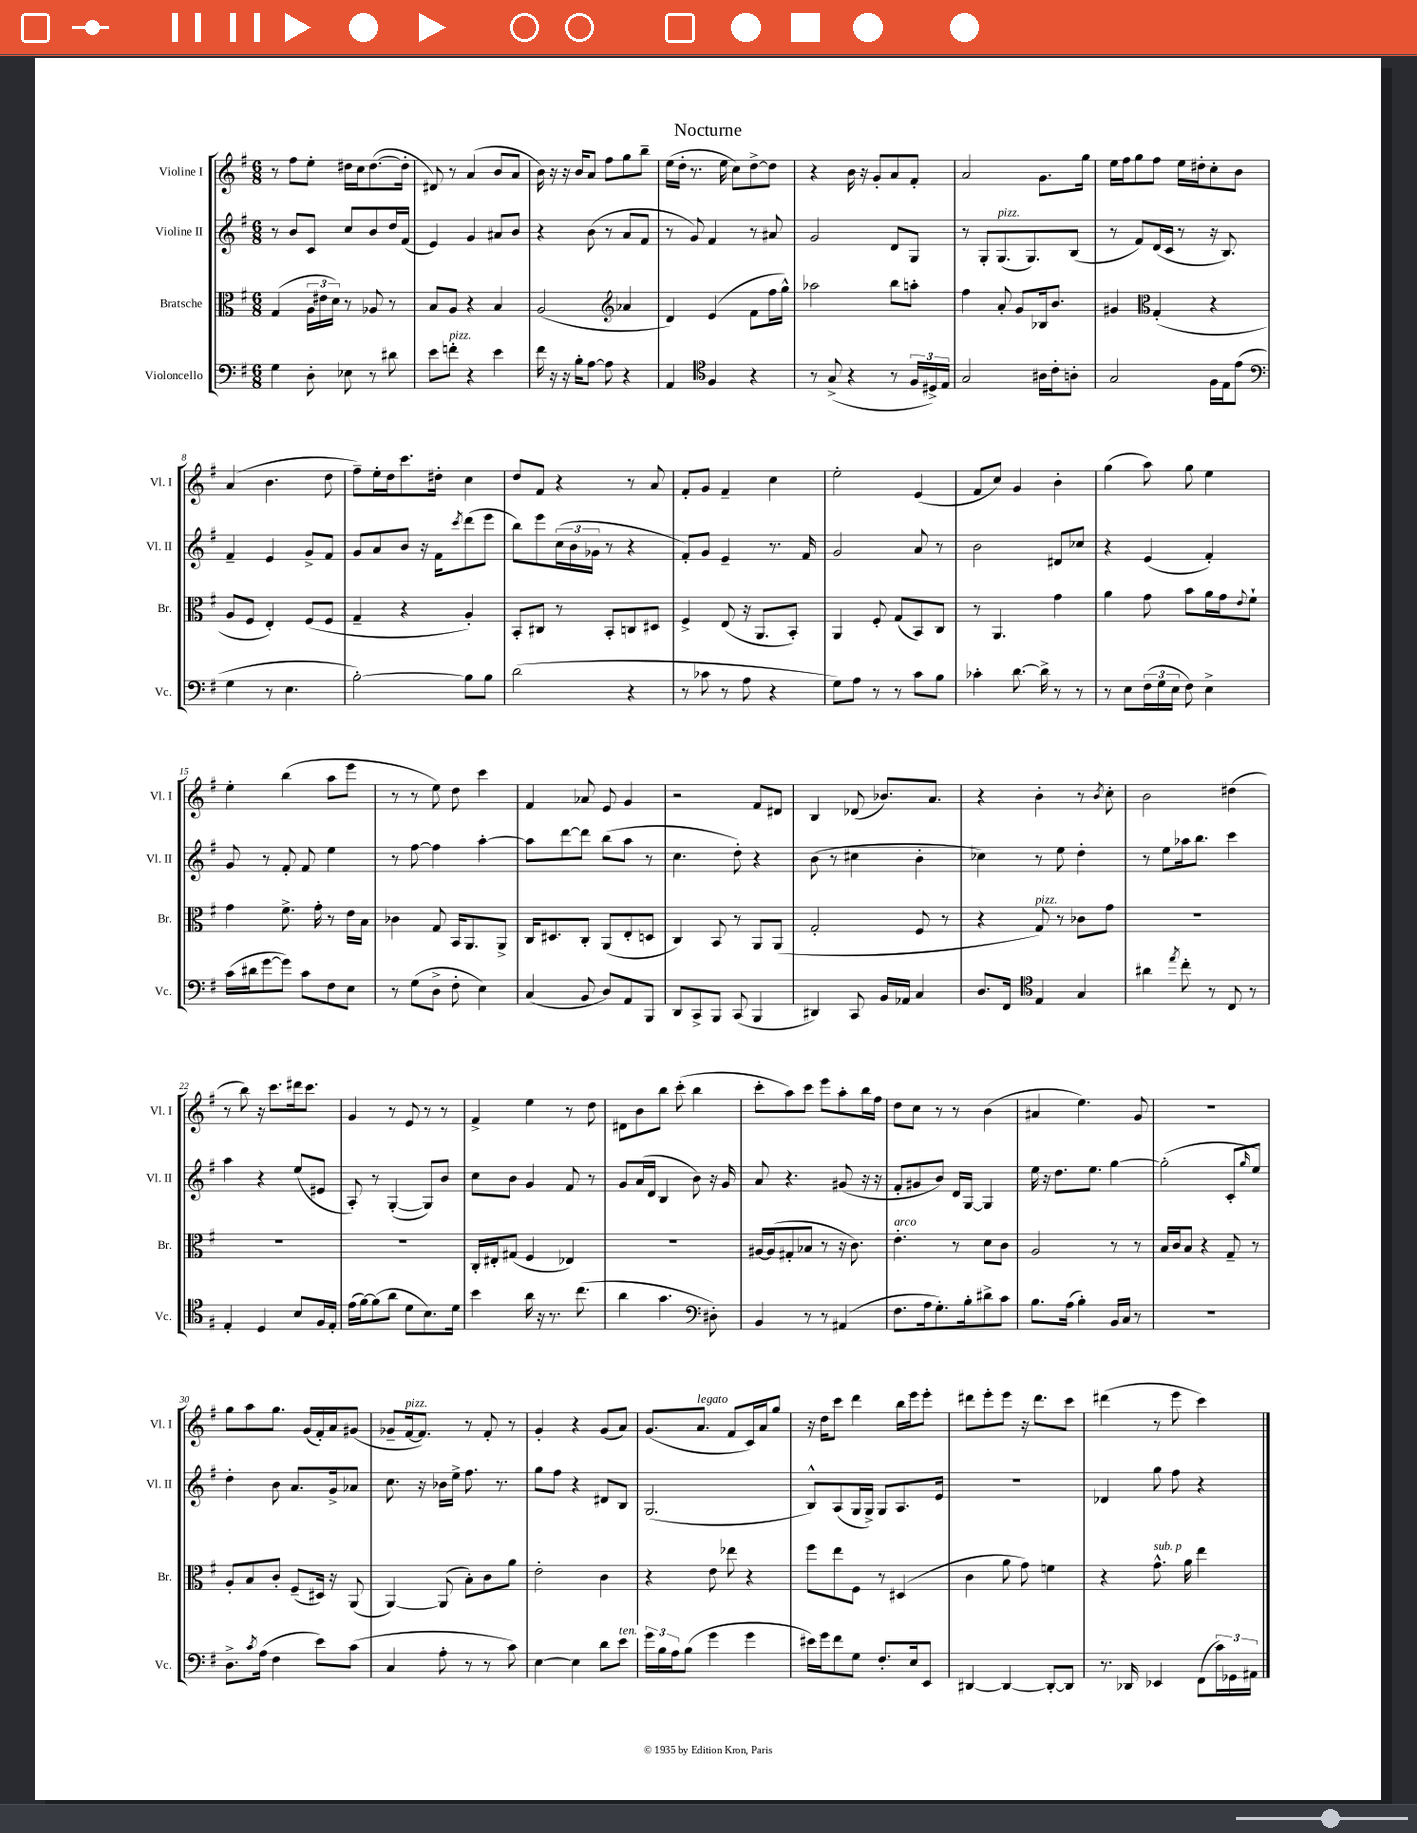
\header { title = "Nocturne" }
<<
\new StaffGroup <<
\new Staff = "s0" \with { instrumentName = "Violine I" shortInstrumentName = "Vl. I" } {
    \clef treble \key g \major \numericTimeSignature \time 6/8
    r8 fis''8 e''8-. dis''16 c''16 dis''8.~( dis''16-. |
    dis'8) r8 a'4( b'8 a'8 |
    b'16) r16 r16 b'16 a'8 fis''8 g''8 b''8-- |
    e''16( d''16-. r8. e''16 c''8) d''8~-> d''8 |
    r4 b'16 r16 g'8-. a'8 fis'8-. |
    a'2 g'8. g''16 |
    e''16 fis''16 g''8 fis''8 e''16 dis''16-. c''8-. b'8 |
    a'4( b'4. d''8 |
    fis''8--) e''16-. d''16 c'''8. dis''16-. c''4 |
    d''8 fis'8 r4 r8 a'8 |
    fis'8-. g'8 fis'4-- c''4 |
    e''2-. e'4( |
    fis'8 c''8) g'4 b'4-. |
    g''4( a''8) g''8 e''4 |
    e''4-. b''4( a''8 e'''8 |
    r8 r8 e''8) d''8 c'''4 |
    fis'4 aes'8 e'8 g'4 |
    r2 fis'8 dis'8 |
    b4 des'8( bes'8.) a'8. |
    r4 b'4-. r8 \acciaccatura { b'8 } c''8-. |
    b'2 dis''4( |
    r8 b''8) r16 c'''8. dis'''16 c'''8. |
    g'4 r8 e'8 r8 r8 |
    fis'4-> e''4 r8 d''8 |
    dis'8 b'8 b''8 c'''8-.( b''4 |
    c'''8-. a''8) c'''8 e'''8 a''8-. b''16 fis''16 |
    d''8 c''8 r8 r8 b'4( |
    ais'4 e''4.) g'8 |
    R2. |
    g''8 a''8 g''8. g'16( fis'16-.) a'16 gis'8( |
    ges'8-- fis'16~^\markup { \italic "pizz." } fis'8.) r8 fis'8-. r8 |
    g'4-. r4 g'8( a'8) |
    g'8.( a'8.^\markup { \italic "legato" } fis'8 c'16) a'16 g''8 |
    r16 d''16 c'''8 d'''4 b''16 e'''16 e'''8-. |
    dis'''8 e'''8-. e'''8 r16 dis'''8. c'''8 |
    dis'''4( r8 e'''8 c'''4) \bar "|." |
}
\new Staff = "s1" \with { instrumentName = "Violine II" shortInstrumentName = "Vl. II" } {
    \clef treble \key g \major \numericTimeSignature \time 6/8
    r8 b'8 c'8 c''8 b'8 d''16 fis'16( |
    e'4) g'4 ais'8 b'8 |
    r4 b'8( r8 a'8 fis'8 |
    r8 g'8) fis'4 r8 ais'8 |
    g'2 d'8 g8 |
    r8 g8-. g8.^\markup { \italic "pizz." }( g8.) b8( |
    r8 fis'8) d'16( c'16 r8 r16 b8.) |
    fis'4-- e'4 g'8-> fis'8 |
    g'8 a'8 b'8 r16 fis'16 \acciaccatura { c'''8 } d'''8( e'''8 |
    b''8) e'''8 \tuplet 3/2 { c''16( b'16 ges'16 } r8 r4 |
    fis'8-.) g'8 e'4-- r8. fis'16 |
    g'2 a'8 r8 |
    b'2 dis'8 ces''8 |
    r4 e'4( fis'4-.) |
    g'8 r8 fis'8-. fis'8 e''4 |
    r8 fis''8~ fis''4 a''4~-. |
    a''8 d'''8~ d'''8 b''8( a''8 r8 |
    c''4. d''8-.) r4 |
    b'8( r8 cis''4 b'4-. |
    ces''4) r8 e''8 d''4-. |
    r8 e''8 aes''16 b''8. c'''4 |
    a''4 r4 e''8( eis'8 |
    a8-.) r8 g4~-.( g8) b'8 |
    c''8 b'8 g'4 fis'8 r8 |
    g'8 a'16( d'16 b4 b'8) r16 g'16 |
    a'8 r4. gis'8( r16 r16 |
    fis'8-. gis'8 b'8) d'16 g16~ g4 |
    e''16 r16 d''8. e''8. g''4~ |
    g''2-.( c'8-. \grace { g''16 } e''8) |
    d''4-. b'8 a'8. g'16-> aes'8 |
    c''8. r16 bes'16 e''16-> fis''8. r8. |
    g''8 fis''8 r4 dis'8 b8 |
    g2.( |
    b8-^) a8( g16 g16->) g8 a8. e'16 |
    R2. |
    des'4 g''8 fis''8 r4 \bar "|." |
}
\new Staff = "s2" \with { instrumentName = "Bratsche" shortInstrumentName = "Br." } {
    \clef alto \key g \major \numericTimeSignature \time 6/8
    g4( \tuplet 3/2 { a16 eis'16 d'16) } r8 aes8 r8 |
    b8 a8 r4 b4 |
    a2( \clef treble aes'4 |
    d'4) e'4( fis'8 fis''16 g''16-^) |
    aes''2 b''8 a''8-. |
    fis''4 a'8-. g'8 bes16 b'8. |
    gis'4 \clef alto g4-.( r4 |
    a8 fis8 e4-.) fis8( fis8 |
    g4-- r4 a4-.) |
    b,8-. cis8 r8 b,8-. c8 dis8 |
    fis4-> e8( r16 a,8. b,8-.) |
    a,4 fis8-. g8( b,8) c8 |
    r8 a,4. g'4 |
    a'4 g'8 b'8 a'16 g'16 \appoggiatura { e'8 } fis'8-! |
    g'4 fis'8.-> g'16-. r8 e'16 b16 |
    ces'4 g8 b,16 a,8. a,8-> |
    c16 dis8. c8-. a,8( e8-. d8 |
    c4) b,8 r8 a,8 a,8( |
    g2-. fis8 r8 |
    r4 g8^\markup { \italic "pizz." }) r8 ces'8 g'8 |
    R2. |
    R2. |
    R2. |
    c16-. eis16-. gis8( fis4 ees4) |
    R2. |
    ais16~ ais16( gis8-. bes8 r8 r16 c'8.) |
    e'4.-.^\markup { \italic "arco" } r8 d'8 c'8 |
    a2 r8 r8 |
    b16 c'16 b8 r4 g8-- r8 |
    a8-. b8 c'8-. fis8--( dis16) r16 a,8( |
    a,4~) a,8( b8-.) c'8 a'8 |
    e'2-. c'4 |
    r4 e'8 ees''8 r4 |
    fis''8 e''8 fis8 r8 dis4( |
    c'4 a'8 g'8) f'4 |
    r4 g'8.-^^\markup { \italic "sub. p" } a'16 e''4 \bar "|." |
}
\new Staff = "s3" \with { instrumentName = "Violoncello" shortInstrumentName = "Vc." } {
    \clef bass \key g \major \numericTimeSignature \time 6/8
    g4 d8-. ees8 r8 dis'8 |
    e'8 f'8-.^\markup { \italic "pizz." } r4 e'4 |
    fis'16 r16 r16 b16-. a8~ a8 r4 |
    a,4 \clef tenor fis4 r4 |
    r8 g8->( r4 r8 \tuplet 3/2 { fis16 dis16->) e16 } |
    g2 ais16 c'16-. a8-. |
    g2 fis16 e16 e'8( |
    \clef bass g4 r8 e4. |
    b2~-.) b8 b8 |
    d'2( r4 |
    r8 ces'8 r8 a8 r4 |
    g8) a8 r8 r8 c'8 b8 |
    ces'4-. d'8.~ d'16-> r8 r8 |
    r8 e8 \tuplet 3/2 { fis16( g16 e16 } fis8) e4-> |
    c'16( dis'16 g'8~ g'8) c'8 fis8 e8 |
    r8 g8( d8-> fis8-. e4) |
    c4( b,8 d8) a,8 b,,8 |
    d,8 c,8-> b,,8 c,8( b,,4 |
    dis,4) c,8 b,16 aes,16 c4 |
    d8. fis,16 \clef tenor e4 g4 |
    ais'4 \acciaccatura { e''8 } c''8-. r8 c8 r8 |
    e4-. d4 b8 fis16 e16-. |
    e'16( fis'16~) fis'8( a'8 d'8 b8.) d'16 |
    b'4 a'16 r16 r8. c''8.( |
    a'4 g'4. \clef bass dis8-.) |
    b,4 r8 r8 ais,4( |
    fis8. a16 g8.-.) b16-. dis'8-> c'8 |
    b8. a16( b4-.) b,16 c16 r8 |
    R2. |
    d8.-> \acciaccatura { c'8 } a16( fis4 e'8) c'8( |
    c4 a8-. r8 r8 c'8) |
    e4~ e4 d'8 e'8^\markup { \italic "ten." } |
    \tuplet 3/2 { g'16 b16 a16 } b8( g'4 g'4 |
    eis'16) g'16 fis'8 g8 fis8.-. e16 e,8 |
    dis,4~ dis,4~ dis,8~-. dis,8 |
    r8. des,16 ees,4 fis,8( \tuplet 3/2 { c'16) ges,16 ais,16 } \bar "|." |
}
>>
>>
